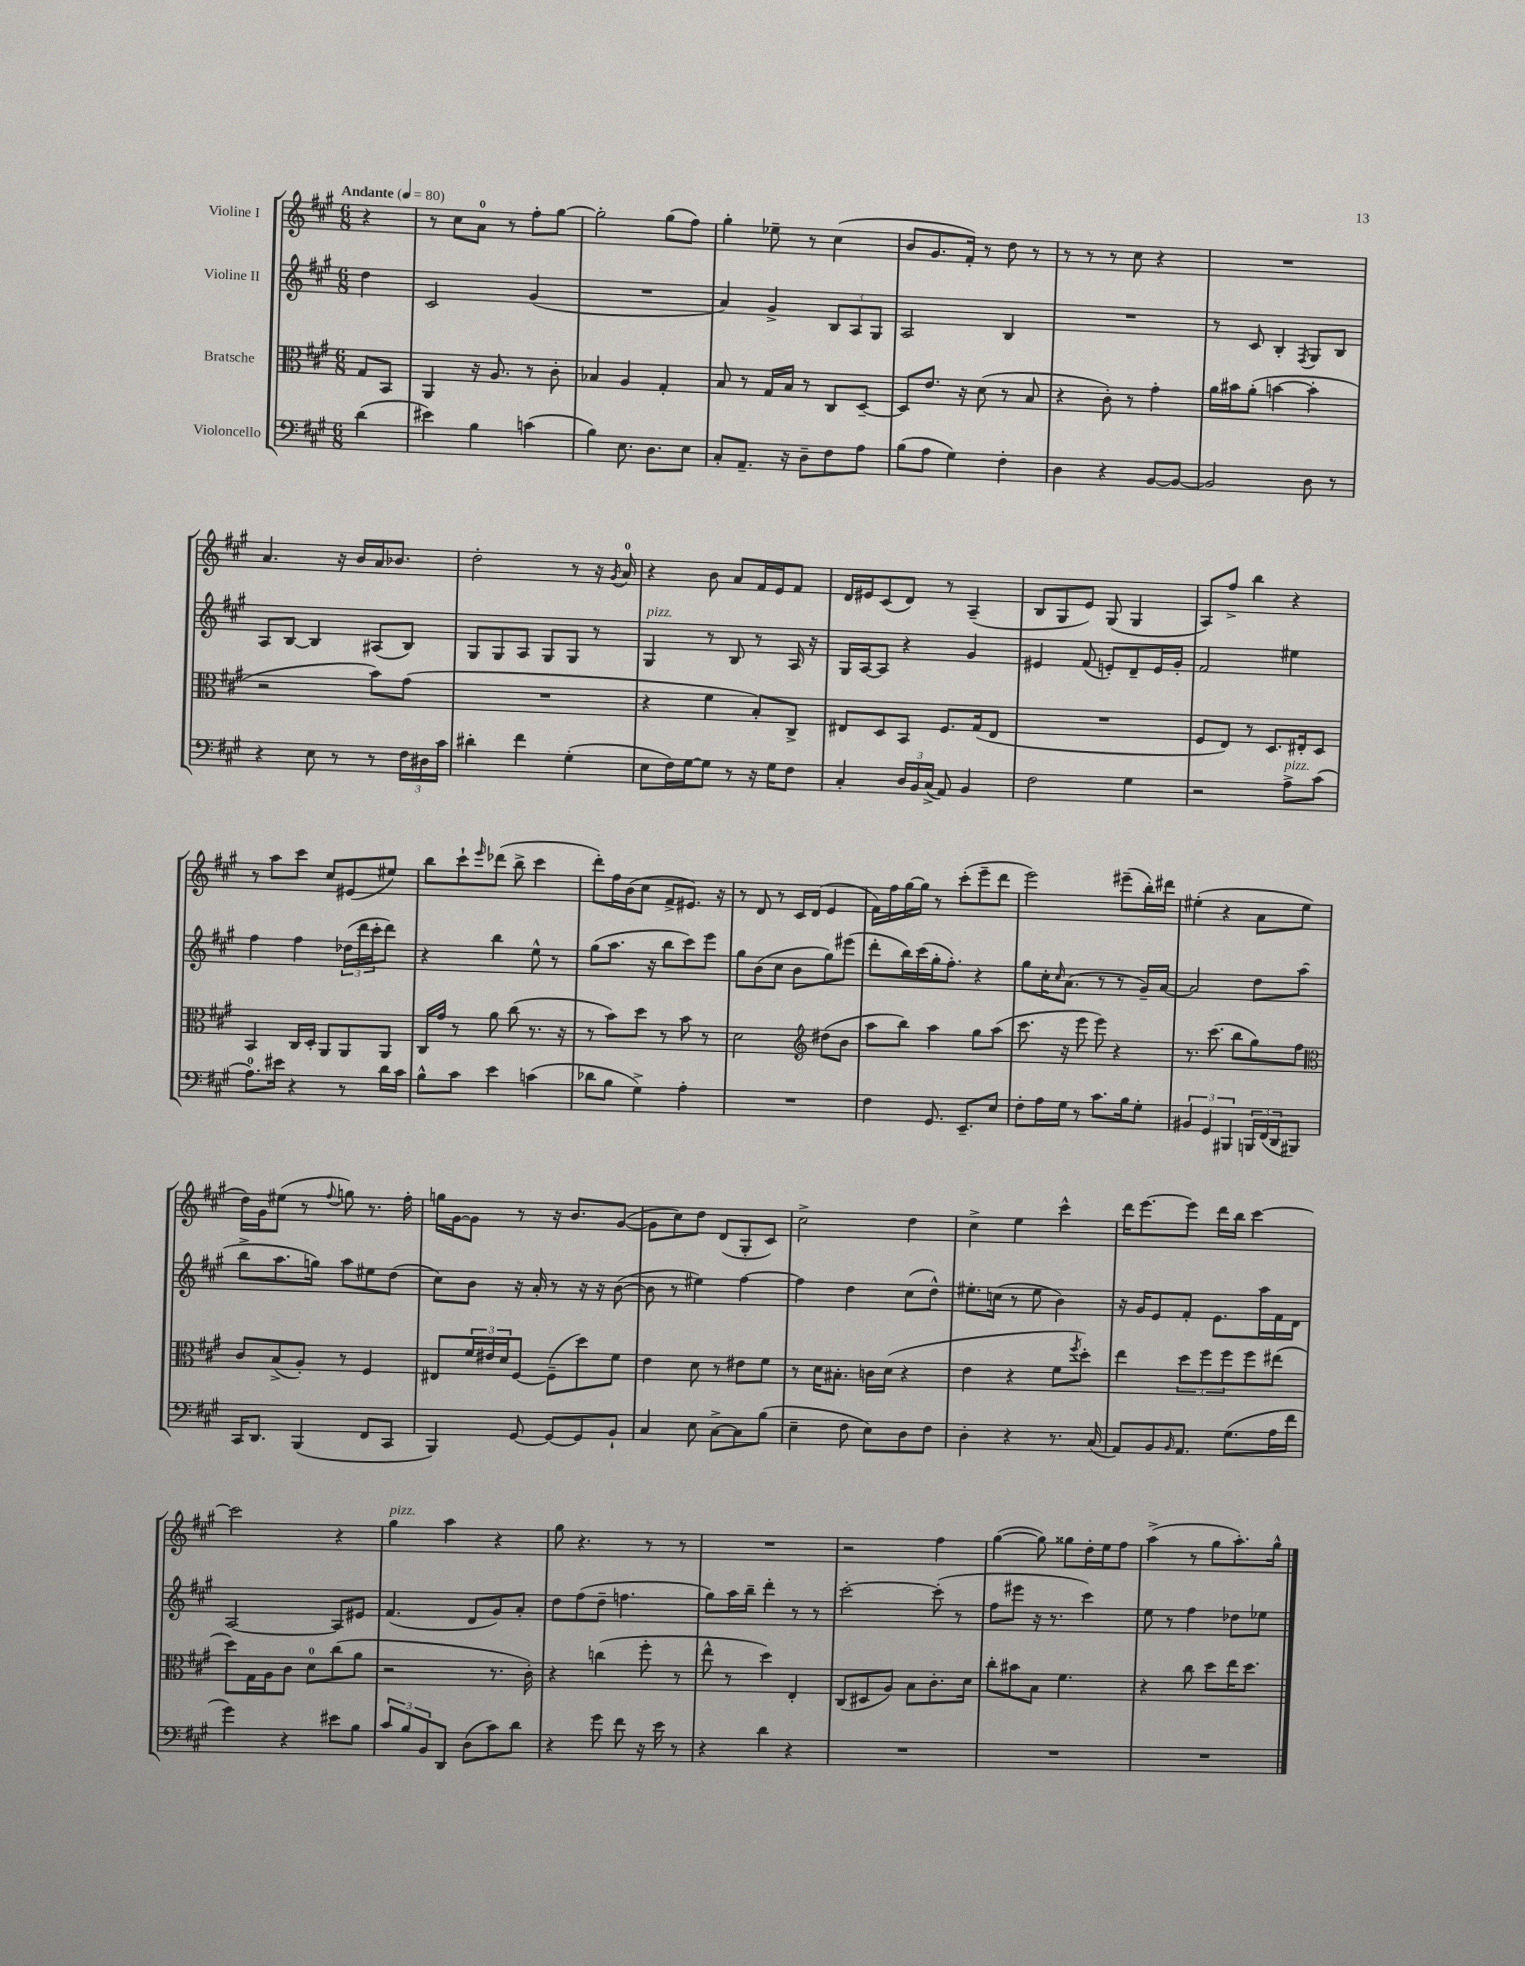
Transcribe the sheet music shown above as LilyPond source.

<<
\new StaffGroup <<
\new Staff = "s0" \with { instrumentName = "Violine I" } {
    \clef treble \key a \major \numericTimeSignature \time 6/8 \partial 4 \tempo "Andante" 4 = 80
    r4 |
    r8 cis''8 a'8-0 r8 fis''8-. gis''8~ |
    gis''2-. gis''8( fis''8) |
    gis''4-. ees''8-- r8 cis''4( |
    b'8 gis'8. fis'16-.) r8 d''8 r8 |
    r8 r8 r8 cis''8 r4 |
    R2. |
    a'4. r16 b'16 a'16 bes'8. |
    d''2-. r8 r16 \acciaccatura { gis'8 } a'16-0 |
    r4 b'8 a'8 fis'16 e'16 fis'8 |
    d'16 eis'16 cis'8( d'8) r8 a4--( |
    b8 gis8 e'8) gis8( gis4 |
    a8) fis''8-> b''4 r4 |
    r8 a''8 cis'''8 cis''8 eis'8( eis''8) |
    b''8 cis'''8-! \grace { e'''16 } des'''8( b''8-> cis'''4 |
    d'''8-.) fis''16 b'16( cis''8 fis'8-> eis'8.) r16 |
    r8 d'8 r8 cis'16 d'16( e'4 |
    fis'16) fis''16 gis''16~ gis''16 r8 cis'''8-.( e'''8-- d'''8 |
    e'''2) eis'''8--( b''16-.) dis'''16 |
    eis''4-.( r4 a'8 eis''8 |
    d''16) gis'16 eis''8( r8 \appoggiatura { fis''8 } g''8) r8. fis''16-. |
    g''16 gis'16~ gis'8 r8 r16 b'8. gis'8~( |
    gis'8 cis''8) d''8 d'8( gis8-. cis'8) |
    cis''2-> d''4 |
    cis''4-> e''4 cis'''4-^ |
    d'''16 e'''8.~ e'''8 d'''16 b''16 cis'''4~ |
    cis'''2 r4 |
    gis''4^\markup { \italic "pizz." } a''4 r4 |
    gis''8 r4. r8 r8 |
    R2. |
    r2 fis''4 |
    gis''4~( gis''8) gisis''8 d''16-. e''16 fis''8 |
    a''4->( r8 gis''8 a''8.-.) gis''16-^ \bar "|." |
}
\new Staff = "s1" \with { instrumentName = "Violine II" } {
    \clef treble \key a \major \numericTimeSignature \time 6/8 \partial 4
    d''4 |
    cis'2 gis'4( |
    R2. |
    a'4) gis'4-> \tuplet 3/2 { b8 a8 gis8 } |
    a2 b4 |
    R2. |
    r8 cis'8 b4-. \acciaccatura { fis8 } gis8 b8 |
    a8 b8~ b4 ais8( b8) |
    gis8 gis8 a8 gis8 gis8 r8 |
    gis4^\markup { \italic "pizz." } r8 b8 r8 a16 r16 |
    gis16 a16~ a8 r4 gis'4 |
    eis'4 fis'8( e'8-.) d'8-- e'16 gis'16-. |
    fis'2 eis''4 |
    fis''4 fis''4 \tuplet 3/2 { des''16( d'''16 cis'''16-. } d'''8) |
    r4 b''4 e''8-^ r8 |
    gis''8( a''8. r16 b''8 cis'''8) e'''8 |
    gis''8 b'8( cis''8 b'8 gis''8) eis'''8( |
    d'''8-. b''16) cis'''16( gis''16-. fis''8.-.) r4 |
    gis''8 cis''16-. \grace { cis''16 } a'8.( r8 r8 gis'16--) a'16~ |
    a'2 d''8 a''8( |
    b''8-> a''8. g''16) a''8 eis''8 d''8( |
    cis''8) b'8 r16 a'16-. r8 r16 r16 b'8~( |
    b'8 r8 eis''4) fis''4~ |
    fis''4 d''4 cis''8( d''8-^) |
    eis''8.-. c''16( r8 eis''8 b'4) |
    r16 gis'16 e'8 fis'8-. e'8. a''16 fis'16 d'16 |
    a2~ a8 eis'8 |
    fis'4.( d'8 gis'8) a'8-. |
    d''8 fis''8( d''8-- f''4. |
    gis''8) a''16 b''16-- d'''4-. r8 r8 |
    cis'''2~-. cis'''8-.( r8 |
    fis''8 eis'''8 r16 r8. cis'''4) |
    e''8 r8 fis''4 des''8 ees''8 \bar "|." |
}
\new Staff = "s2" \with { instrumentName = "Bratsche" } {
    \clef alto \key a \major \numericTimeSignature \time 6/8 \partial 4
    gis8 b,8 |
    a,4 r16 a8. r8 cis'8-. |
    bes4 a4 gis4-. |
    b8 r8 gis16 b16 r8 cis8 d8~-- |
    d8 e'8. r16 d'8( r8 b8 |
    r4 cis'8-.) r8 gis'4-. |
    a'16 bis'16 a'8-.( b'4~ b'4-. |
    r2 b'8) gis'8( |
    R2. |
    r4 fis'4 b8-.) cis8-> |
    eis8 d8 b,8 fis8. gis16( eis8 |
    R2. |
    fis8 e8) r8 d8. eis16-. d8 |
    b,4 cis16 d16-. a,8 a,8 a,8 |
    cis16 gis'16 r8 a'8 cis''8( r8. r16 |
    r8 b'8) d''8 r8 b'8 r8 |
    d'2 \clef treble dis''8( b'8 |
    a''8 b''8) a''4 gis''8 a''8( |
    cis'''8. r16 e'''8 e'''8) r4 |
    r8. cis'''8.( b''8 gis''8) fis''8 |
    \clef alto cis'8 b8->( a8-.) r8 fis4 |
    eis8 \tuplet 3/2 { fis'16 eis'16 d'16 } fis8~ fis8--( d''8) fis'8 |
    e'4 d'8 r8 eis'8 fis'8 |
    r8 d'16 bis8.-. c'16 d'16( r4 |
    e'4 r4 fis'8 \acciaccatura { fis''8 } d''8-.) |
    e''4 \tuplet 3/2 { d''8 fis''8 fis''8 } fis''8 eis''8( |
    d''8) gis16 a16 cis'8 d'8-0 cis''8( a'8 |
    r2 r8. cis'16-.) |
    r4 c''4( fis''8-. r8 |
    e''8-^ r8 d''4) e4-. |
    cis8( dis8 a8) b8 cis'8.-. d'16 |
    cis''8-. bis'8 b8 fis'4. |
    r4 cis''8 d''8 e''16 d''8. \bar "|." |
}
\new Staff = "s3" \with { instrumentName = "Violoncello" } {
    \clef bass \key a \major \numericTimeSignature \time 6/8 \partial 4
    d'4( |
    eis'4) b4 c'4( |
    b4) e8. d8. e8 |
    cis8-. a,8.-- r16 d8-- fis8 a8 |
    b8( a8 gis4) fis4-. |
    d4 r4 b,8~ b,8~ |
    b,2 d8 r8 |
    r4 e8 r8 r8 \tuplet 3/2 { fis16 dis16 cis'16 } |
    dis'4-. fis'4 gis4-.( |
    e8 fis16) gis16~ gis8 r8 r16 gis16 fis8 |
    cis4-. \tuplet 3/2 { d16 b,16 cis16->( } a,8) b,4 |
    fis2 gis4 |
    r2 a8->^\markup { \italic "pizz." } cis'8( |
    a8.-0) eis'16 r4 r8 d'16 cis'16 |
    b8-^ cis'8 e'4 c'4( |
    des'8 b8 gis4->) a4-. |
    R2. |
    fis4 gis,8. e,8.-- e8 |
    fis8-. a16 gis16 r8 cis'8. b16 gis8-. |
    \tuplet 3/2 { bis,4 gis,4 bis,,4 } \tuplet 3/2 { b,,16 fis,16( d,16 } bis,,8) |
    cis,16 d,8. b,,4( fis,8 cis,8 |
    b,,4) gis,8~ gis,8~ gis,8 b,8-! |
    cis4 e8 cis8~-> cis8 b8( |
    e4-- fis8 e8) d8 fis8 |
    d4-. r4 r8. cis16( |
    a,8) b,8 \grace { b,16 } a,8. gis8.( a16 fis'16 |
    gis'4) r4 eis'8 b8 |
    \tuplet 3/2 { cis'8 b8 b,8 } d,8 d8( cis'8) d'8 |
    r4 gis'8 fis'8 r16 e'16 r8 |
    r4 d'4 r4 |
    R2. |
    R2. |
    R2. \bar "|." |
}
>>
>>
\layout { \context { \Score \remove "Bar_number_engraver" } }
